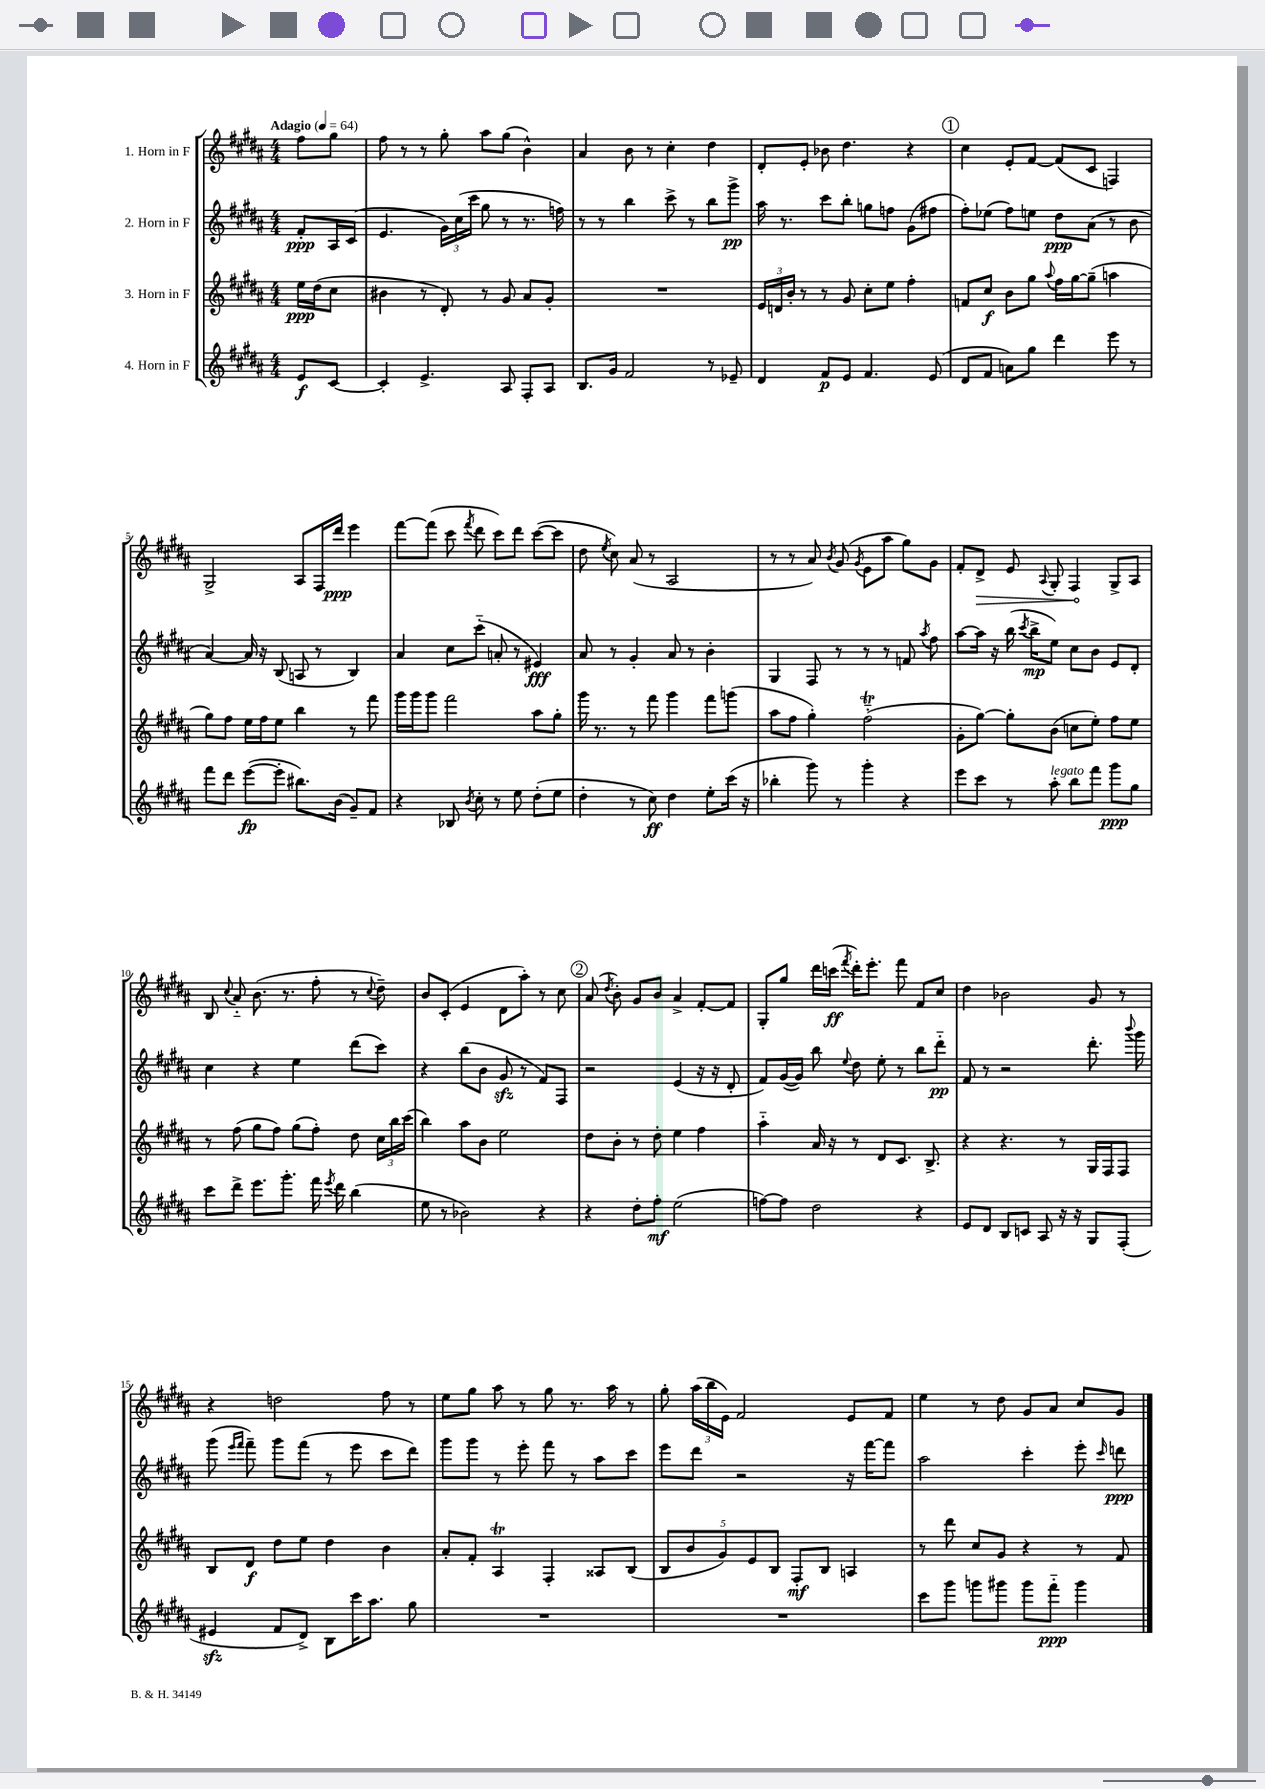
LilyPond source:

<<
\new StaffGroup <<
\new Staff = "s0" \with { instrumentName = "1. Horn in F" } {
    \clef treble \key b \major \numericTimeSignature \time 4/4 \partial 4 \tempo "Adagio" 4 = 64
    \autoBeamOff fis''8[ gis''8] |
    fis''8 r8 r8 gis''8-. ais''8[ gis''8]( b'4-^) |
    ais'4 b'8 r8 cis''4-. dis''4 |
    dis'8[-. e'8]-. bes'8 dis''4. r4 |
    \mark \markup { \circle "1" } cis''4 e'8[-. fis'8]~ fis'8[( cis'8] f4) |
    gis2-> ais8[ fis16 dis'''16]\ppp e'''4 |
    fis'''8[~ fis'''8]( cis'''8 \acciaccatura { fis'''8 } dis'''8 cis'''8[) dis'''8] cis'''8[~( cis'''8] |
    dis''8 \acciaccatura { e''8 } cis''8) ais'8( r8 ais2 |
    r8 r8 ais'8) \acciaccatura { b'8 } gis'8( \acciaccatura { gis'8 } e'8[ ais''8] gis''8[) gis'8] |
    fis'8[-. \once \override Hairpin.circled-tip = ##t dis'8]->\> e'8 \appoggiatura { ais8 } gis8-. fis4\! gis8[-> ais8] |
    b8 \appoggiatura { cis''8 } ais'8-_ b'8.( r8. fis''8-. r8 \appoggiatura { cis''8 } dis''8--) |
    b'8[ cis'8]-.( e'4 dis'8[ ais''8]-.) r8 cis''8 |
    \mark \markup { \circle "2" } ais'8( \acciaccatura { dis''8 } b'8-.) gis'8[ b'8] ais'4-> fis'8[~-. fis'8] |
    gis8[-. gis''8] dis'''16[ c'''16]\ff( \acciaccatura { fis'''8 } dis'''16[-.) e'''8.]-. fis'''8 fis'8[ cis''8] |
    dis''4 bes'2 gis'8 r8 |
    r4 d''2 fis''8 r8 |
    e''8[ gis''8] ais''8 r8 gis''8 r8. ais''16 r8 |
    gis''8-. \tuplet 3/2 { ais''16[( b''16 e'16]) } fis'2 e'8[ fis'8] |
    e''4 r8 dis''8 gis'8[ ais'8] cis''8[ gis'8] \bar "|." |
}
\new Staff = "s1" \with { instrumentName = "2. Horn in F" } {
    \clef treble \key b \major \numericTimeSignature \time 4/4 \partial 4
    \autoBeamOff fis'8[-.\ppp ais16 cis'16]( |
    e'4. \tuplet 3/2 { gis'16[) cis''16( cis'''16] } gis''8 r8 r8. f''16) |
    r8 r8 b''4 cis'''8-> r8 b''8[ gis'''8]->\pp |
    ais''16 r8. cis'''8[ b''8]-. g''8[ f''8] gis'8[( fis''8] |
    \mark \markup { \circle "1" } fis''8[-.) ees''8]( fis''8[) e''8] dis''8[\ppp ais'8]( r8 b'8 |
    ais'4~) ais'16 r16 b8( a8 r8 b4) |
    ais'4 cis''8[ cis'''8]-_( a'8-. r8 eis'4\fff) |
    ais'8 r8 gis'4-. ais'8 r8 b'4-. |
    gis4 fis8 r8 r8 r8 f'8 \acciaccatura { ais''8 } fis''8 |
    ais''8[~ ais''16] r16 b''16( \acciaccatura { cis'''8 } b''16[->\mp e''8]) cis''8[ b'8] e'8[ dis'8]-. |
    cis''4 r4 e''4 dis'''8[( cis'''8]) |
    r4 b''8[( b'8] gis'8\sfz r8 fis'8[) fis8] |
    \mark \markup { \circle "2" } r2 e'4( r16 r16 dis'8-. |
    fis'8[) gis'16~( gis'16]) b''8 \appoggiatura { e''8 } dis''8 e''8-. r8 b''8[ dis'''8]-_\pp |
    fis'8 r8 r2 dis'''8.-. \appoggiatura { b'''8 } gis'''16 |
    gis'''8( \grace { e'''16[ fis'''16] } fis'''8--) gis'''8[ fis'''8]( r8 e'''8 cis'''8[ dis'''8]) |
    gis'''8[ gis'''8] r8 e'''8-. fis'''8 r8 ais''8[ cis'''8] |
    e'''8[ dis'''8] r2 r16 fis'''16[~ fis'''8] |
    ais''2 cis'''4-. e'''8-. \grace { cis'''16 } d'''8\ppp \bar "|." |
}
\new Staff = "s2" \with { instrumentName = "3. Horn in F" } {
    \clef treble \key b \major \numericTimeSignature \time 4/4 \partial 4
    \autoBeamOff e''16[\ppp dis''16( cis''8] |
    bis'4 r8 dis'8-.) r8 gis'8 ais'8[ gis'8]-. |
    R1 |
    \tuplet 3/2 { e'16[ d'16 b'16]-. } r8 r8 gis'8 cis''8[-. e''8] fis''4-. |
    \mark \markup { \circle "1" } f'8[ cis''8]\f b'8[ gis''8] \appoggiatura { ais''8 } fis''16[ gis''16~ gis''8]--( a''4 |
    gis''8[) fis''8] e''16[ fis''16 e''8] b''4 r8 fis'''8 |
    gis'''16[ gis'''16 gis'''8] fis'''2 ais''8[ gis''8]-. |
    gis'''16 r8. r8 fis'''8 gis'''4 fis'''8[ g'''8]( |
    ais''8[ fis''8] gis''4-.) fis''2-_\trill( |
    gis'8[-. gis''8]~) gis''8[-. b'8]( c''8[ e''8]-.) fis''8[ e''8] |
    r8 fis''8( gis''8[ fis''8]) gis''8[( fis''8]-.) dis''8 \tuplet 3/2 { cis''16[ b''16 cis'''16]( } |
    b''4) ais''8[ b'8] e''2 |
    \mark \markup { \circle "2" } dis''8[ b'8]-. r8 dis''8-. e''4 fis''4 |
    ais''4-_ ais'16 r16 r8 dis'8[ cis'8.] b8.-> |
    r4 r4. r8 gis16[ fis16 fis8] |
    b8[ dis'8]\f dis''8[ e''8] dis''4 b'4 |
    ais'8[-. fis'8]-. ais4\trill fis4-. aisis8[ b8]( |
    \tuplet 5/4 { b8[ b'8 gis'8) e'8 b8] } fis8[-.\mf b8] a4 |
    r8 dis'''8 cis''8[ gis'8] r4 r8 fis'8 \bar "|." |
}
\new Staff = "s3" \with { instrumentName = "4. Horn in F" } {
    \clef treble \key b \major \numericTimeSignature \time 4/4 \partial 4
    \autoBeamOff e'8[\f cis'8]~ |
    cis'4-. e'4.-> ais8 fis8[-. ais8] |
    b8.[ gis'16] fis'2 r8 ees'8-- |
    dis'4 fis'8[\p e'8] fis'4. e'8( |
    \mark \markup { \circle "1" } dis'8[ fis'8] a'8[) gis''8] dis'''4 e'''8 r8 |
    fis'''8[ dis'''8] e'''8[~\fp( e'''8]-. bis''8.[) b'16]( gis'8[--) fis'8] |
    r4 bes8 \acciaccatura { b'8 } cis''8-. r8 e''8 dis''8[-.( e''8] |
    dis''4-. r8 cis''8\ff) dis''4 e''8[-. cis'''16]( r16 |
    bes''4-. gis'''8) r8 gis'''4-. r4 |
    e'''8[ cis'''8] r8 ais''8-.^\markup { \italic "legato" } b''8[ fis'''8] gis'''8[\ppp gis''8] |
    cis'''8[ dis'''8]-> e'''8.[ gis'''8.]-. fis'''16 \acciaccatura { e'''8 } dis'''16 b''4( |
    e''8 r8 bes'2) r4 |
    \mark \markup { \circle "2" } r4 dis''8[-. fis''8]-.\mf e''2( |
    f''8[~) f''8] dis''2 r4 |
    e'8[ dis'8] b8[ c'8] ais8 r16 r16 gis8[ fis8]-.( |
    eis'4\sfz fis'8[ dis'8]->) b8[ cis'''16 ais''8.] gis''8 |
    R1 |
    R1 |
    cis'''8[ gis'''8] g'''8[ gis'''8] gis'''8[ fis'''8]-_\ppp gis'''4 \bar "|." |
}
>>
>>
